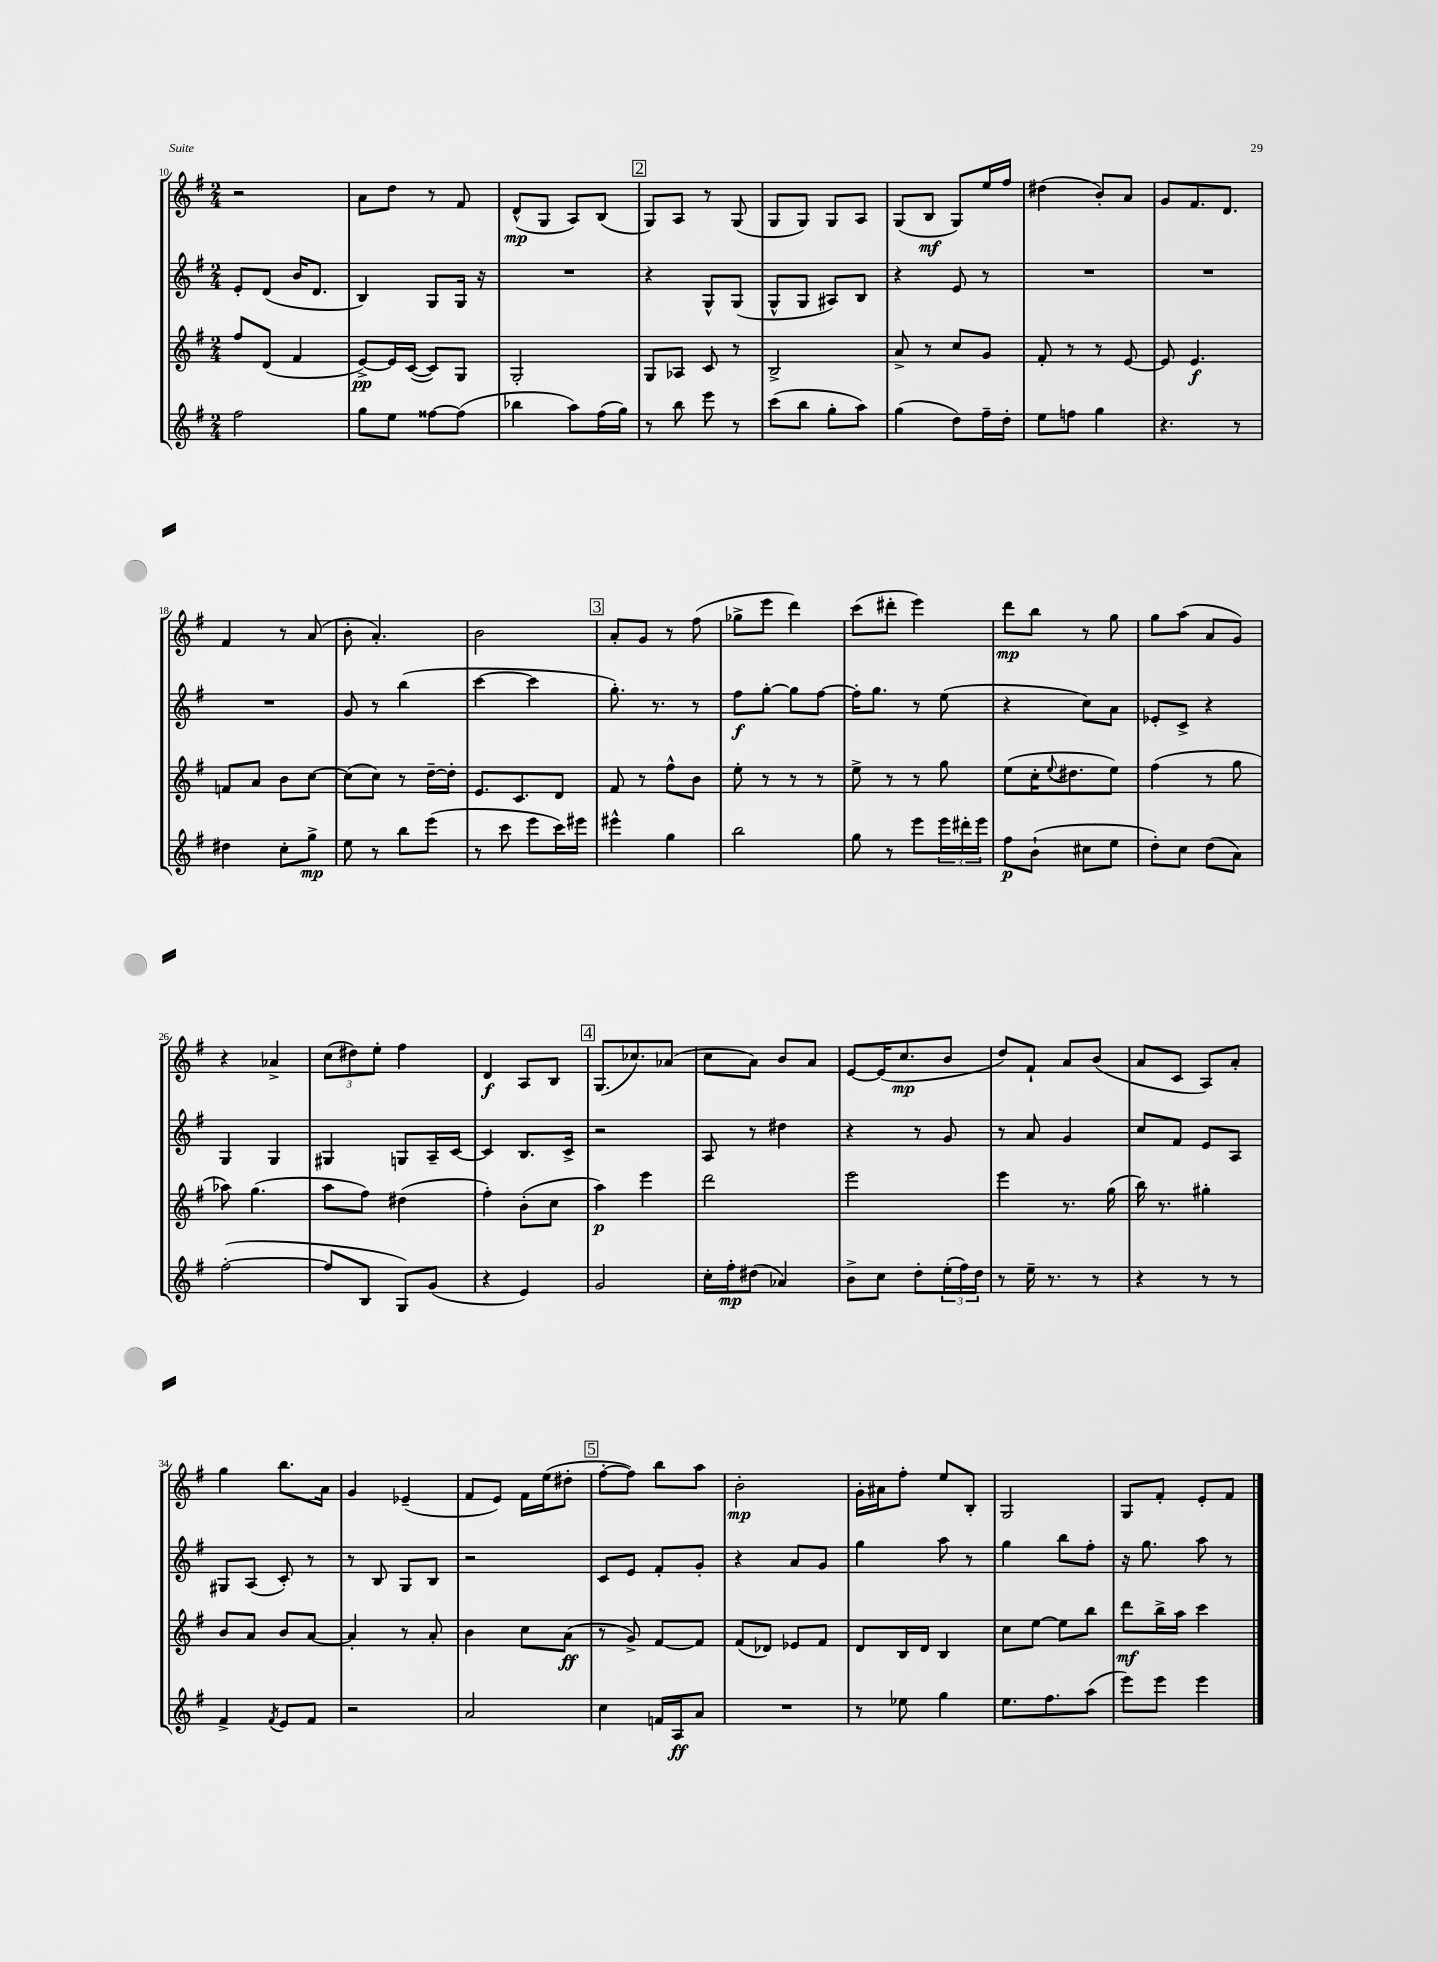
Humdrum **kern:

**kern	**kern	**kern	**kern
*staff4	*staff3	*staff2	*staff1
*clefG2	*clefG2	*clefG2	*clefG2
*k[f#]	*k[f#]	*k[f#]	*k[f#]
*M2/4	*M2/4	*M2/4	*M2/4
2ff#	8ff#	8e'	2r
.	(8d	(8d	.
.	4f#	16b	.
.	.	8.d	.
=	=	=	=
8gg	[8e^)	4B)	8a
8ee	16e]	.	8dd
.	([16c	.	.
[8ff##	8c])	8G	8r
(8ff##]	8G	16G	8f#
.	.	16r	.
=	=	=	=
4bb-	2G'	2r	(8d^^
.	.	.	8G
8aa)	.	.	8A)
(16ff#	.	.	(8B
16gg)	.	.	.
=	=	=	=
8r	8G	4r	8G)
8bb	8A-	.	8A
8eee	8c	8G^^	8r
8r	8r	(8G	(8G
=	=	=	=
(8ccc	2B^	8G^^	8G
8bb	.	8G	8G)
8gg'	.	8A#)	8G
8aa)	.	8B	8A
=	=	=	=
(4gg	8a^	4r	(8G
.	8r	.	8B
8dd)	8cc	8e	8G)
16ff#~	8g	8r	16ee
16dd'	.	.	16ff#
=	=	=	=
8ee	8f#'	2r	(4dd#
8ff	8r	.	.
4gg	8r	.	8b')
.	[8e	.	8a
=	=	=	=
4.r	8e]	2r	8g
.	4.e	.	8.f#
.	.	.	8.d
8r	.	.	.
=	=	=	=
4dd#	8f	2r	4f#
.	8a	.	.
8cc'	8b	.	8r
8gg^	[8cc	.	(8a
=	=	=	=
8ee	(8cc]	8g	8b'
8r	8cc)	8r	4.a')
8bb	8r	(4bb	.
(8eee	[16dd~	.	.
.	16dd']	.	.
=	=	=	=
8r	8.e	[4ccc	2b
8ccc	.	.	.
.	8.c	.	.
8eee	.	4ccc]	.
16ccc)	8d	.	.
16eee#	.	.	.
=	=	=	=
4eee#^^	8f#	8.gg')	8a'
.	8r	.	8g
.	.	8.r	.
4gg	8ff#^^	.	8r
.	8b	8r	(8ff#
=	=	=	=
2bb	8ee'	8ff#	8gg-^
.	8r	[8gg'	8eee
.	8r	8gg]	4ddd)
.	8r	[8ff#	.
=	=	=	=
8gg	8ee^	16ff#']	(8ccc
.	.	8.gg	.
8r	8r	.	8ddd#'
8eee	8r	8r	4eee)
24eee	8gg	(8ee	.
24ddd#'	.	.	.
24eee	.	.	.
=	=	=	=
8ff#	(8ee	4r	8ddd
(8b`	16cc'	.	8bb
.	8qqee	.	.
.	8.dd#	.	.
8cc#	.	8cc)	8r
8ee	8ee)	8a	8gg
=	=	=	=
8dd')	(4ff#	8e-'	8gg
8cc	.	8c^	(8aa
(8dd	8r	4r	8a
8a)	8gg	.	8g)
=	=	=	=
([2ff#'	8aa-)	4G	4r
.	(4.gg	.	.
.	.	4G	4a-^
=	=	=	=
8ff#]	8aa	4G#	(12cc
.	.	.	12dd#)
8B	8ff#)	.	.
.	.	.	12ee'
8G)	(4dd#	8G	4ff#
(8g	.	16A~	.
.	.	[16c	.
=	=	=	=
4r	4ff#')	4c]	4d
4e)	(8b'	8.B	8A
.	8cc	.	8B
.	.	16c^	.
=	=	=	=
2g	4aa)	2r	(8.G
.	.	.	8.cc-)
.	4eee	.	.
.	.	.	(8a-
=	=	=	=
16cc'	2ddd	8A	8cc
16ff#'	.	.	.
(8dd#	.	8r	8a)
4a-)	.	4dd#	8b
.	.	.	8a
=	=	=	=
8b^	2eee	4r	[8e
8cc	.	.	(16e]
.	.	.	8.cc
8dd'	.	8r	.
(24ee'	.	8g	8b
24ff#)	.	.	.
24dd	.	.	.
=	=	=	=
8r	4eee	8r	8dd)
16ee~	.	8a	8f#`
8.r	.	.	.
.	8.r	4g	8a
8r	.	.	(8b
.	(16gg	.	.
=	=	=	=
4r	16bb)	8cc	8a
.	8.r	.	.
.	.	8f#	8c
8r	4gg#'	8e	8A)
8r	.	8A	8a'
=	=	=	=
4f#^	8b	8G#	4gg
.	8a	(8A	.
8qf#	.	.	.
8e	8b	8c')	8.bb
8f#	[8a	8r	.
.	.	.	16a
=	=	=	=
2r	4a']	8r	4g
.	.	8B	.
.	8r	8G	(4e-~
.	8a'	8B	.
=	=	=	=
2a	4b	2r	8f#
.	.	.	8e)
.	8cc	.	16f#
.	.	.	(16ee
.	(8a	.	8dd#'
=	=	=	=
4cc	8r	8c	[8ff#'
.	8g^)	8e	8ff#])
16f	[8f#	8f#'	8bb
16A	.	.	.
8a	8f#]	8g'	8aa
=	=	=	=
2r	(8f#	4r	2b'
.	8d-)	.	.
.	8e-	8a	.
.	8f#	8g	.
=	=	=	=
8r	8d	4gg	16g'
.	.	.	16a#
8ee-	16B	.	8ff#'
.	16d	.	.
4gg	4B	8aa	8ee
.	.	8r	8B'
=	=	=	=
8.ee	8cc	4gg	2G
.	[8ee	.	.
8.ff#	.	.	.
.	8ee]	8bb	.
(8aa	8bb	8ff#'	.
=	=	=	=
8eee)	8ddd	16r	8G
.	.	8.gg	.
8eee	16bb^	.	8f#'
.	16aa	.	.
4eee	4ccc	8aa	8e'
.	.	8r	8f#
==	==	==	==
*-	*-	*-	*-
